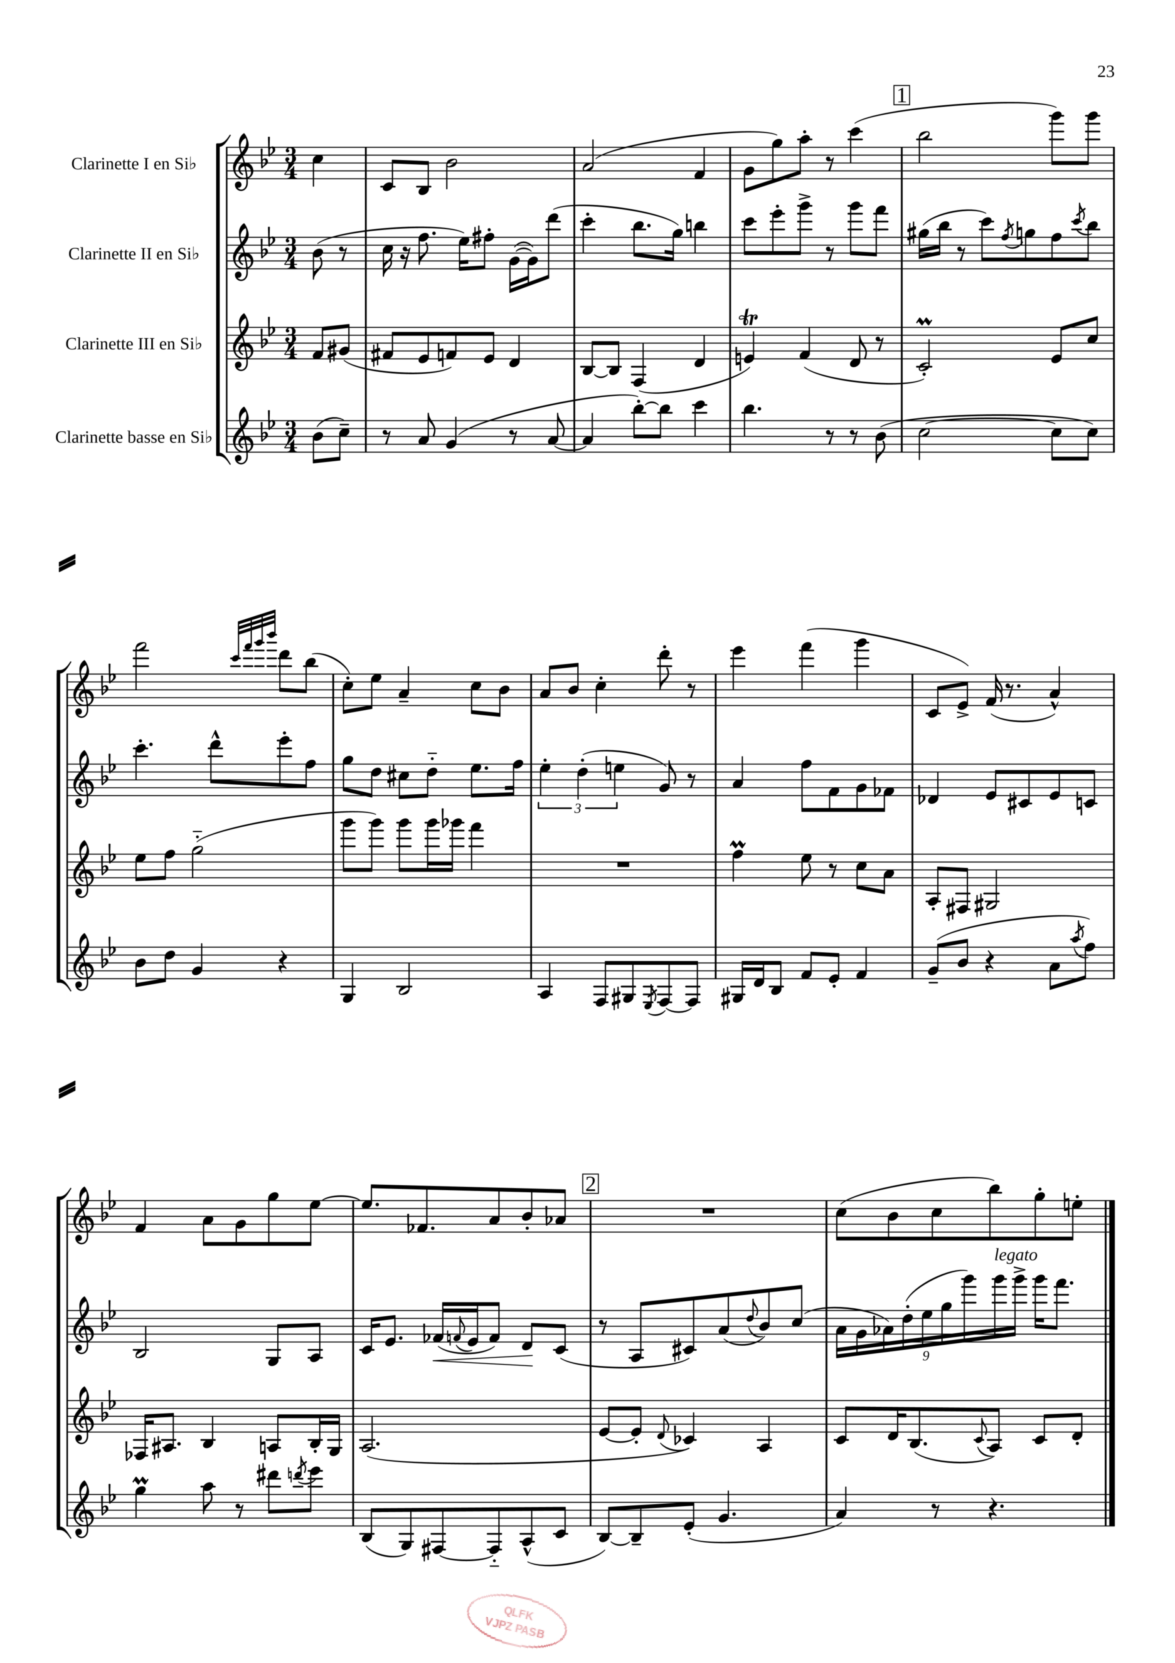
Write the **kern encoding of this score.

**kern	**kern	**kern	**kern
*staff4	*staff3	*staff2	*staff1
*clefG2	*clefG2	*clefG2	*clefG2
*k[b-e-]	*k[b-e-]	*k[b-e-]	*k[b-e-]
*M3/4	*M3/4	*M3/4	*M3/4
(8b-	8f	(8b-	4cc
8cc~)	(8g#	8r	.
=	=	=	=
8r	8f#	16cc	8c
.	.	16r	.
8a	8e-	8.ff	8B-
(4g	8f)	.	2b-
.	.	16ee-)	.
.	8e-	8ff#'	.
8r	4d	([16g	.
.	.	16g])	.
[8a	.	(8ddd	.
=	=	=	=
4a]	[8B-	4ccc'	(2a
.	8B-]	.	.
[8bb-')	(4F	8.bb-	.
8bb-]	.	.	.
.	.	16gg)	.
4ccc	4d	4bb	4f
=	=	=	=
4.bb-	4e)	8ccc	8g
.	.	8eee-'	8gg)
.	(4f	8ggg^	8aa'
8r	.	8r	8r
8r	8d	8ggg	(4ccc
(8b-	8r	8fff	.
=	=	=	=
[2cc	2c')	(16gg#	2bb-
.	.	16bb-	.
.	.	8r	.
.	.	8ccc)	.
.	.	8qff	.
.	.	8gg	.
8cc]	8e-	8ff	8ggg)
.	.	8qccc	.
8cc)	8cc	8bb-	8ggg
=	=	=	=
8b-	8ee-	4.ccc'	2fff
8dd	8ff	.	.
4g	(2gg'~	.	.
.	.	8ddd^^	.
.	.	.	32qqccc
.	.	.	32qqfff
.	.	.	32qqggg
.	.	.	32qqbbb-
4r	.	8eee-'	8ddd
.	.	8ff	(8bb-
=	=	=	=
4G	8ggg	8gg	8cc')
.	8ggg)	8dd	8ee-
2B-	8ggg	8cc#	4a~
.	16ggg	8dd'~	.
.	16ggg-	.	.
.	4fff	8.ee-	8cc
.	.	.	8b-
.	.	16ff	.
=	=	=	=
4A	2.r	6ee-'	8a
.	.	.	8b-
.	.	(6dd'	.
8F	.	.	4cc'
.	.	6ee	.
8G#	.	.	.
8qE-	.	.	.
[8F	.	8g)	8ddd'
8F]	.	8r	8r
=	=	=	=
16G#	4ff	4a	4eee-
16d	.	.	.
8B-	.	.	.
8f	8ee-	8ff	(4fff
8e-'	8r	8f	.
4f	8cc	8g	4ggg
.	8a	8f-	.
=	=	=	=
(8g~	8A'	4d-	8c
8b-	8F#	.	8e-^)
4r	2G#	8e-	(16f
.	.	.	8.r
.	.	8c#	.
8a	.	8e-	4a^^)
8qaa	.	.	.
8ff)	.	8c	.
=	=	=	=
4gg	16F-	2B-	4f
.	8.A#	.	.
8aa	4B-	.	8a
8r	.	.	8g
8ddd#	8A	8G	8gg
8qddd	.	.	.
8eee-	16B-'	8A	[8ee-
.	16G	.	.
=	=	=	=
(8B-	(2.A	16c	8.ee-]
.	.	8.e-	.
8G)	.	.	.
.	.	.	8.f-
[8F#	.	(16f-	.
.	.	8qqf	.
.	.	16e-	.
8F#'~]	.	8f)	8a
(8A^^	.	8d	8b-'
8c	.	(8c	8a-
=	=	=	=
[8B-)	[8e-	8r	2.r
8B-~]	8e-']	8A	.
.	8qqd	.	.
(8e-'	4c-)	8c#)	.
4.g	.	(8a	.
.	.	8qqdd	.
.	4A	8b-)	.
.	.	(8cc	.
=	=	=	=
4a)	8c	18a	(8cc
.	.	18g	.
.	.	18a-)	.
.	16d	.	8b-
.	.	(18dd'	.
.	(8.B-	.	.
.	.	18ee-	.
8r	.	.	8cc
.	.	18gg	.
.	.	18ggg)	.
.	8qqc	.	.
4.r	8A)	.	8bb-)
.	.	18ggg	.
.	.	18ggg^	.
.	8c	16ggg	8gg'
.	.	8.fff	.
.	8d'	.	8ee'
==	==	==	==
*-	*-	*-	*-
